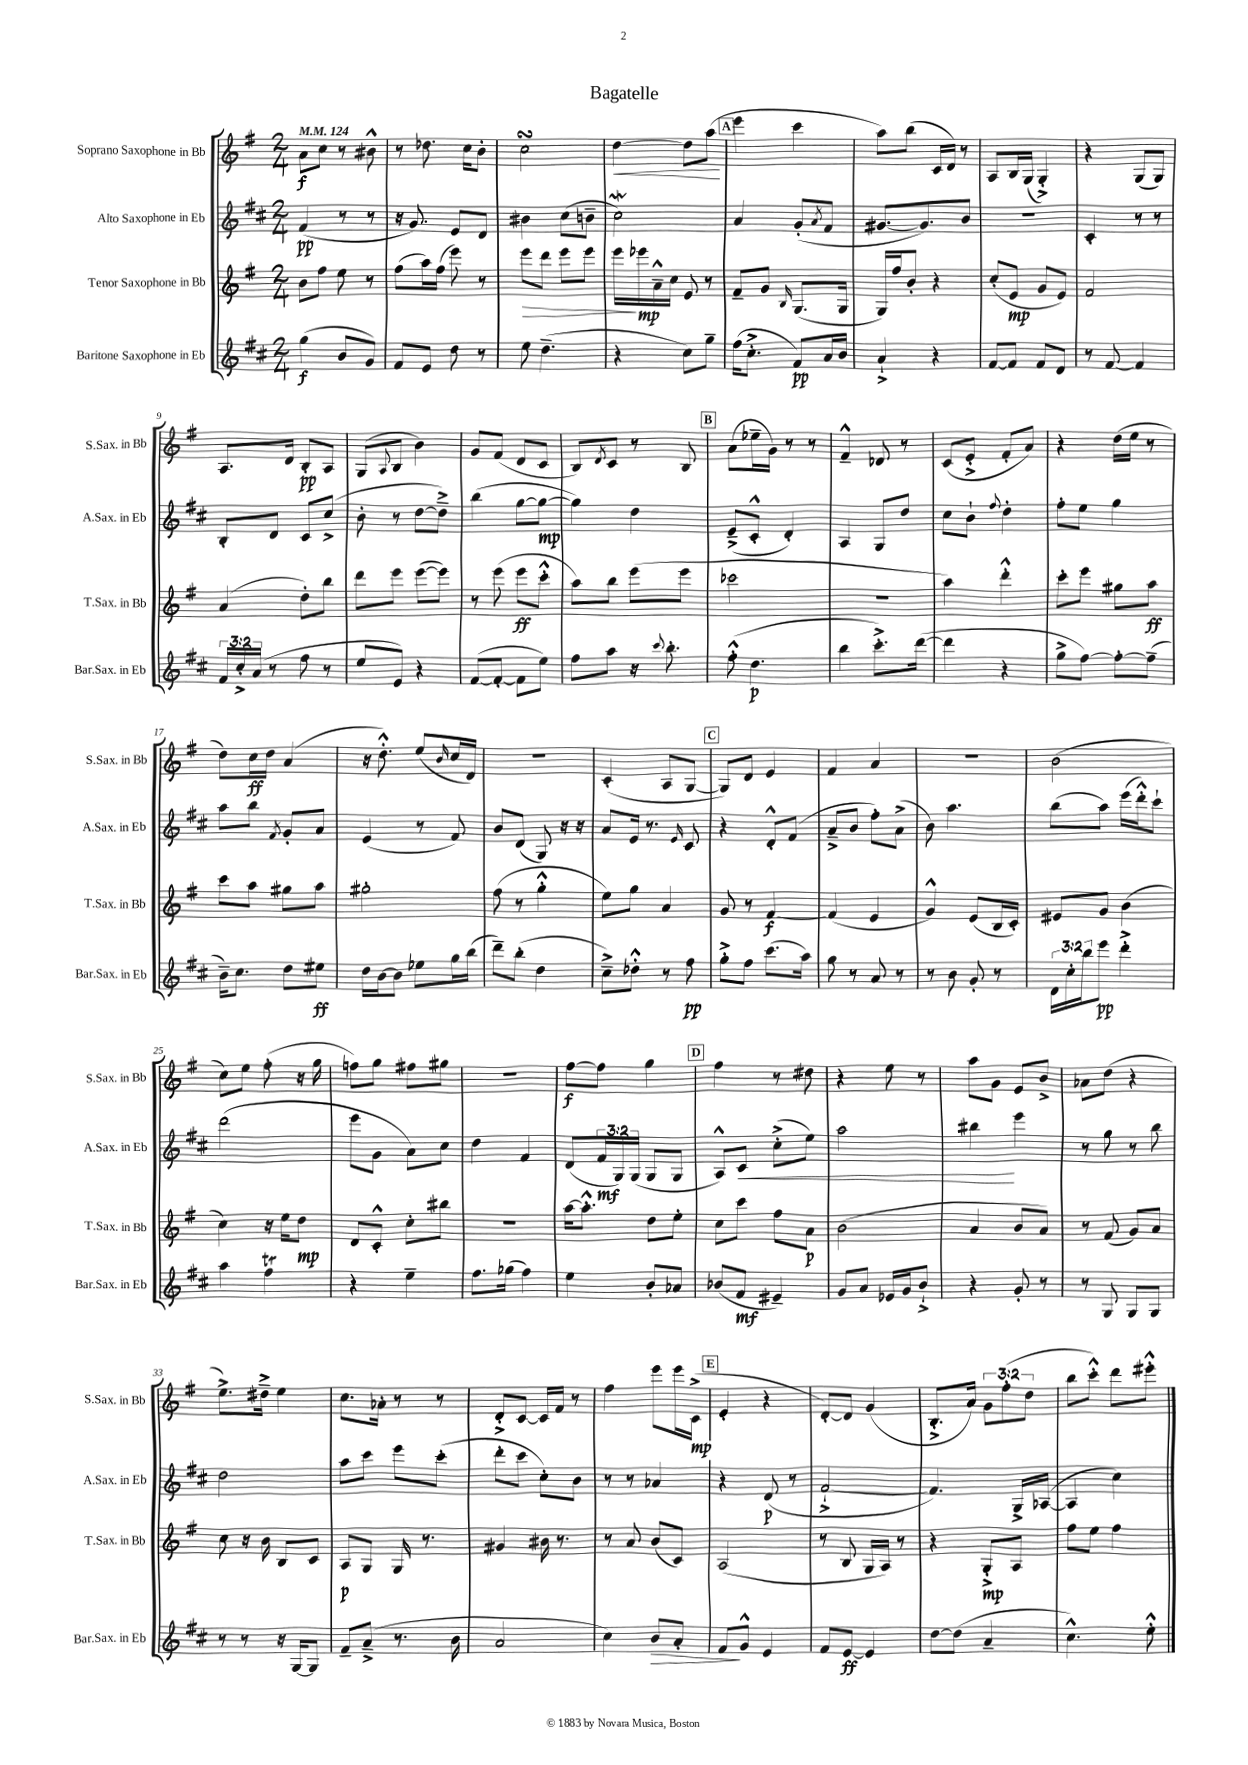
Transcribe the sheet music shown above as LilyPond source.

\header { title = "Bagatelle" }
<<
\new StaffGroup <<
\new Staff = "s0" \with { instrumentName = "Soprano Saxophone in Bb" shortInstrumentName = "S.Sax. in Bb" } {
    \clef treble \key g \major \numericTimeSignature \time 2/4 \override Staff.TupletNumber.text = #tuplet-number::calc-fraction-text \tempo 4 = 124
    a'8\f c''8 r8 bis'8-^ |
    r8 des''8. c''16 b'8-. |
    c''2\turn |
    d''4~\< d''8 a''8\!( |
    \mark \markup { \box "A" } e'''4 c'''4 |
    a''8) b''8( c'16 d'16) r8 |
    a8 b16 g16( g4-.->) |
    r4 g8( g8) |
    a8. d'16 b8-.\pp a8 |
    g8( \appoggiatura { a8 } b8 b'4) |
    g'8 fis'8( d'8 c'8 |
    b8) \acciaccatura { d'8 } c'8 r8 b8 |
    \mark \markup { \box "B" } a'8( ees''16-- g'16) r8 r8 |
    fis'4---^ des'8 r8 |
    c'8( e'8-.-> fis'8-. a'8) |
    r4 d''16( e''16 r8 |
    d''8) c''16\ff d''16 a'4( |
    r16 d''8.-.-^) e''8( \grace { b'16 } c''16 d'16) |
    r2 |
    c'4-.( a8 g8~ |
    \mark \markup { \box "C" } g8) d'8 e'4 |
    fis'4 a'4 |
    r2 |
    b'2( |
    c''8) e''8 fis''8-.( r16 g''16 |
    f''8) g''8 fis''8 gis''8 |
    r2 |
    fis''8~\f fis''8 g''4 |
    \mark \markup { \box "D" } fis''4 r8 dis''8 |
    r4 e''8 r8 |
    a''8 g'8 e'8 b'8-> |
    aes'8 d''8( r4 |
    e''8.->) dis''16---> e''4 |
    c''8. aes'16-. r8 r8 |
    d'8-.-> c'8~ c'16 fis'16 r8 |
    fis''4 e'''8 e'''16 c'16->\mp( |
    \mark \markup { \box "E" } e'4-. r4 |
    d'8~-.) d'8 g'4( |
    b8.-.-> a'16) \tuplet 3/2 { g'8 fis''8-.( d''8 } |
    b''8 c'''8-.-^) d'''8 eis'''8-.-^ \bar "|." |
}
\new Staff = "s1" \with { instrumentName = "Alto Saxophone in Eb" shortInstrumentName = "A.Sax. in Eb" } {
    \clef treble \key d \major \numericTimeSignature \time 2/4 \override Staff.TupletNumber.text = #tuplet-number::calc-fraction-text
    fis'4\pp( r8 r8 |
    r16 g'8.) e'8 d'8 |
    bis'4 cis''8( b'8-- |
    cis''2\mordent) |
    \mark \markup { \box "A" } a'4 g'8-.( \acciaccatura { a'8 } fis'8 |
    gis'8.~ gis'8.) b'8 |
    r2 |
    cis'4-. r8 r8 |
    b8-. d'8 cis'8 cis''8->( |
    b'8-. r8 d''8~ d''8--->) |
    b''4( g''8~ g''8~\mp |
    g''4) d''4 |
    \mark \markup { \box "B" } e'8--->( cis'8-.-^ d'4-.) |
    a4 g8 d''8 |
    cis''8 b'8-! \appoggiatura { fis''8 } d''4-. |
    fis''8-. e''8 g''4 |
    a''8 b''8 \acciaccatura { fis'8 } g'8-. a'8 |
    e'4( r8 fis'8) |
    b'8 d'8( g8) r16 r16 |
    a'8 e'16 r8. \grace { e'16 } cis'8 |
    \mark \markup { \box "C" } r4 d'8-.-^ fis'8( |
    a'8---> b'8 fis''8-.) a'8->( |
    b'8) a''4. |
    b''8( a''8) e'''16( d'''16-.-^) cis'''8-! |
    d'''2( |
    e'''8 g'8 a'8) cis''8 |
    d''4 fis'4 |
    d'8( \tuplet 3/2 { fis'16\mf g16) g16( } g8 g8 |
    \mark \markup { \box "D" } a8-^) cis'8\< cis''8-.->( e''8) |
    a''2 |
    bis''4\! e'''4 |
    r8 g''8 r8 b''8 |
    d''2 |
    a''8 cis'''8 e'''8 cis'''8-.( |
    d'''8-. cis'''8 cis''8-.) b'8 |
    r8 r8 aes'4 |
    \mark \markup { \box "E" } r4 d'8\p( r8 |
    fis'2~-!-> |
    fis'4.) g16-> aes16~( |
    aes4 cis''4) \bar "|." |
}
\new Staff = "s2" \with { instrumentName = "Tenor Saxophone in Bb" shortInstrumentName = "T.Sax. in Bb" } {
    \clef treble \key g \major \numericTimeSignature \time 2/4
    b'8 fis''8 e''8 r8 |
    fis''8( a''16) fis''16( e'''8) r8 |
    e'''8\> d'''8 e'''8 e'''8 |
    e'''16\! ees'''16\mp a'16---^ c''16 e'8 r8 |
    \mark \markup { \box "A" } fis'8-- g'8 \grace { b16 } g8.( g16 |
    g16) fis''16 b'8-. r4 |
    c''8-.( e'8\mp g'8 e'8) |
    fis'2 |
    a'4( d''8-.) b''8 |
    d'''8 e'''8 e'''8~( e'''8) |
    r8 e'''8( e'''8\ff c'''8-.-^ |
    a''8) b''8 e'''8( e'''8 |
    \mark \markup { \box "B" } ces'''2 |
    R2 |
    a''4) d'''4-.-^ |
    c'''8-. e'''8 gis''8 a''8\ff |
    c'''8 a''8 gis''8 a''8 |
    gis''2-. |
    fis''8( r8 g''4-.-^ |
    e''8) g''8 a'4 |
    \mark \markup { \box "C" } g'8 r8 fis'4~\f |
    fis'4( e'4 |
    g'4-^) e'8( b16 c'16-.) |
    eis'8 g'8 b'4( |
    c''4) r16 e''16 d''8\mp |
    d'8 c'8-.-^ c''8-. bis''8 |
    R2 |
    a''16~ a''8.-.-^ d''8 e''8-. |
    \mark \markup { \box "D" } c''8 c'''8 fis''8 a'8\p |
    b'2( |
    a'4 b'8 a'8) |
    r8 fis'8( g'8) a'8 |
    c''8 r16 b'16 b8 c'8 |
    a8\p g8 g16 r8. |
    gis'4 bis'16 r8. |
    r8 a'8 b'8( c'8) |
    \mark \markup { \box "E" } a2( |
    r8 b8 g16 a16) r8 |
    r4 g8-.->\mp a8 |
    fis''8 e''8 fis''4 \bar "|." |
}
\new Staff = "s3" \with { instrumentName = "Baritone Saxophone in Eb" shortInstrumentName = "Bar.Sax. in Eb" } {
    \clef treble \key d \major \numericTimeSignature \time 2/4 \override Staff.TupletNumber.text = #tuplet-number::calc-fraction-text
    g''4\f( b'8 g'8) |
    fis'8 e'8 d''8 r8 |
    e''8 d''4.--( |
    r4 cis''8) g''8-- |
    \mark \markup { \box "A" } fis''16( cis''8.-.-> fis'8\pp) a'16 b'16 |
    a'4-!-> r4 |
    fis'8~ fis'8 fis'8 d'8 |
    r8 fis'8~ fis'4 |
    \tuplet 3/2 { fis'16 cis''16-.-> a'16( } r8 fis''8 r8 |
    e''8 e'8) r4 |
    fis'8~( fis'8~-. fis'8 e''8) |
    fis''8 a''8 r16 \appoggiatura { cis'''8 } b''8.-. |
    \mark \markup { \box "B" } fis''8-.-^( d''4.\p |
    b''4 cis'''8.-.->) d'''16~( |
    d'''4 r4 |
    g''8-> fis''8~) fis''8~-. fis''8--( |
    b'16--) cis''8. d''8 eis''8\ff |
    d''16 b'16~ b'8 ees''8 g''16 b''16( |
    d'''8--) b''8-.( d''4 |
    cis''8--->) des''8-.-^ r8 fis''8\pp |
    \mark \markup { \box "C" } g''8-.-> fis''8 cis'''8.( a''16) |
    g''8 r8 a'8 r8 |
    r8 b'8 g'8-. r8 |
    \tuplet 3/2 { d'16 cis''16-. b''16 } e'''8\pp d'''4-.-> |
    a''4 fis''4\trill |
    r4 e''4-- |
    fis''8. ges''16( fis''4) |
    e''4 b'8-. aes'8 |
    \mark \markup { \box "D" } bes'8( fis'8\mf eis'4--) |
    g'8 a'8 ees'16 g'16 b'8-!-> |
    r4 g'8-. r8 |
    r8 g8 g8 g8 |
    r8 r8 r16 g16~ g8 |
    fis'8-- a'8--->( r8. b'16 |
    a'2 |
    cis''4) b'8\> a'8-. |
    \mark \markup { \box "E" } fis'8\! g'8-^ e'4 |
    fis'8 e'8~\ff e'4 |
    d''8~ d''8( a'4-- |
    cis''4.-^) e''8-.-^ \bar "|." |
}
>>
>>
